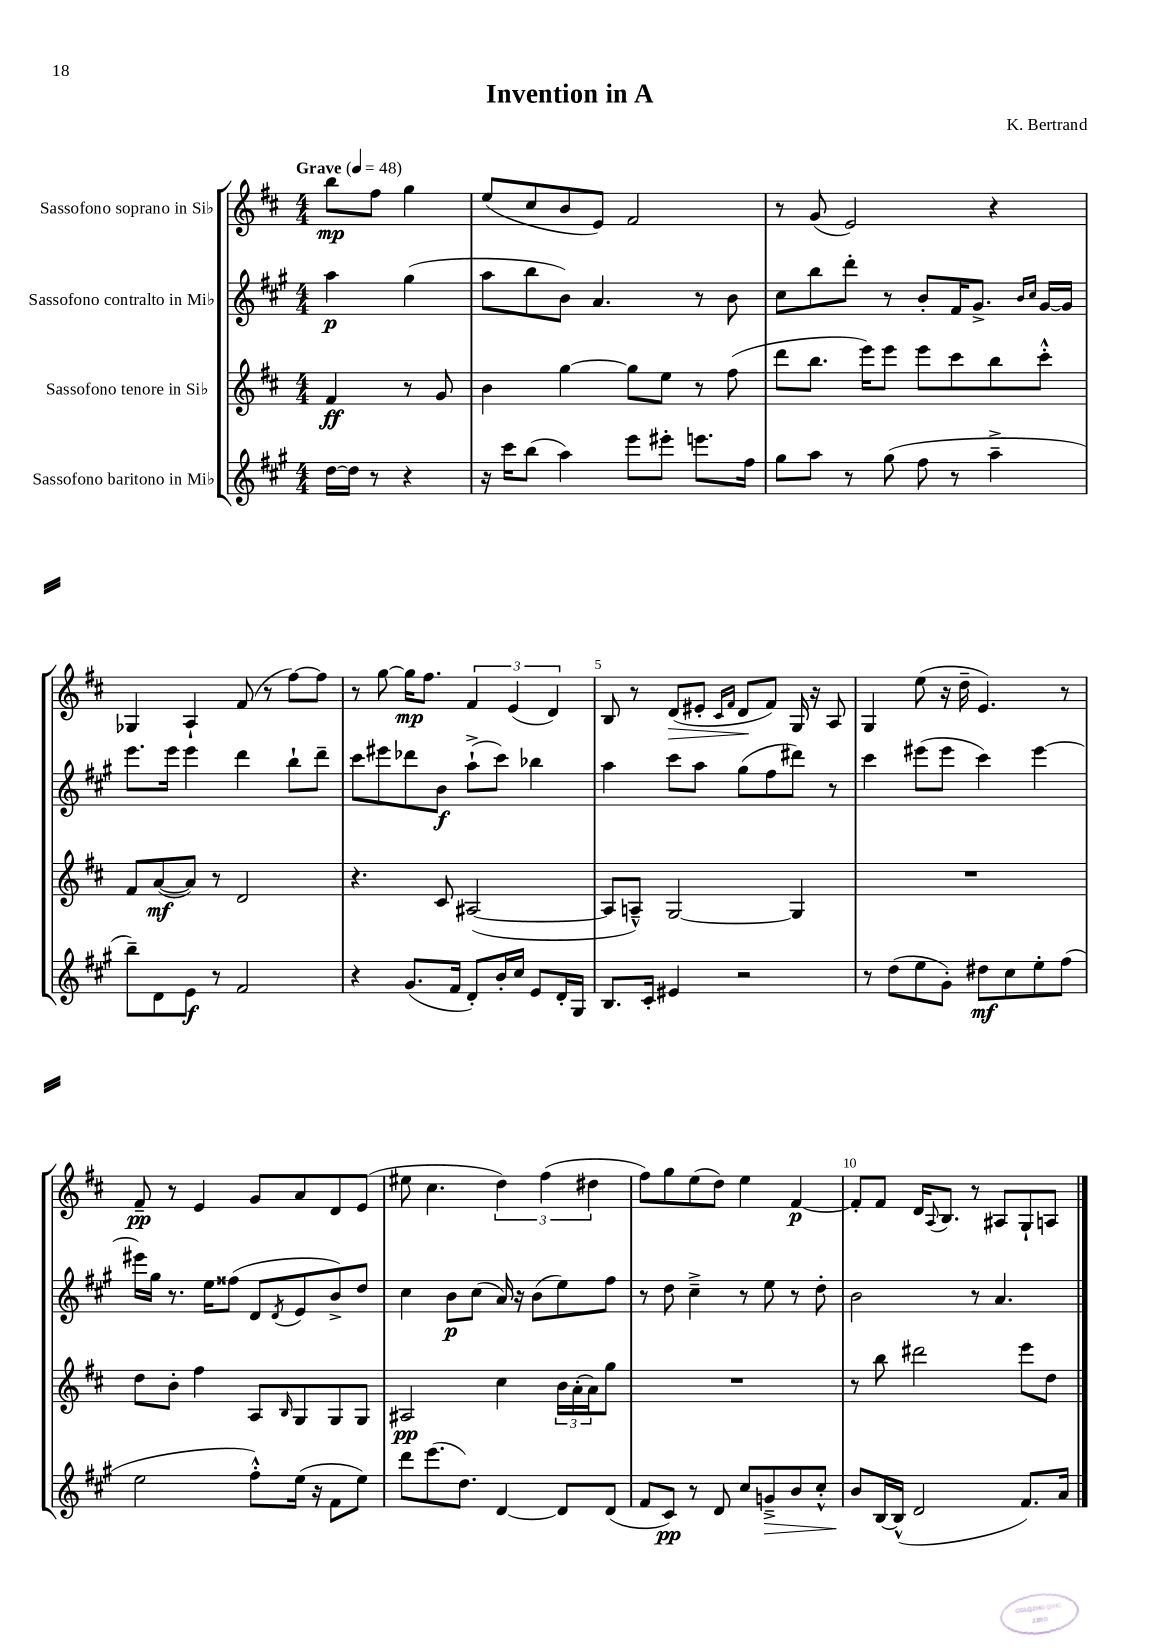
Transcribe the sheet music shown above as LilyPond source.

\header { title = "Invention in A" composer = "K. Bertrand" }
<<
\new StaffGroup <<
\new Staff = "s0" \with { instrumentName = "Sassofono soprano in Sib" } {
    \clef treble \key d \major \numericTimeSignature \time 4/4 \partial 2 \tempo "Grave" 4 = 48
    b''8\mp fis''8 g''4 |
    e''8( cis''8 b'8 e'8) fis'2 |
    r8 g'8( e'2) r4 |
    ges4 a4-! fis'8( r8 fis''8~) fis''8 |
    r8 g''8~ g''16\mp fis''8. \tuplet 3/2 { fis'4 e'4( d'4) } |
    b8 r8 d'8\>( eis'8-. \grace { cis'16 fis'16 } d'8\! fis'8) g16 r16 a8 |
    g4 e''8( r16 d''16-- e'4.) r8 |
    fis'8--\pp r8 e'4 g'8 a'8 d'8 e'8( |
    eis''8 cis''4. \tuplet 3/2 { d''4) fis''4( dis''4 } |
    fis''8) g''8 e''8( d''8) e''4 fis'4~\p |
    fis'8-. fis'8 d'16 \appoggiatura { a8 } b8. r8 ais8 g8-! a8 \bar "|." |
}
\new Staff = "s1" \with { instrumentName = "Sassofono contralto in Mib" } {
    \clef treble \key a \major \numericTimeSignature \time 4/4 \partial 2
    a''4\p gis''4( |
    a''8 b''8 b'8) a'4. r8 b'8 |
    cis''8 b''8 d'''8-. r8 b'8-. fis'16 gis'8.-> \grace { b'16 cis''16 } gis'16~ gis'16 |
    e'''8. e'''16 e'''4 d'''4 b''8-! d'''8-- |
    cis'''8 eis'''8 des'''8 b'8\f a''8-!->( cis'''8) bes''4 |
    a''4 cis'''8 a''8 gis''8( fis''8 dis'''8) r8 |
    cis'''4 eis'''8( eis'''8 cis'''4) eis'''4~ |
    eis'''16 gis''16 r8. e''16 fisis''8( d'8 \acciaccatura { d'8 } e'8 b'8->) d''8 |
    cis''4 b'8\p cis''8( a'16) r16 b'8( e''8) fis''8 |
    r8 d''8 cis''4---> r8 e''8 r8 d''8-. |
    b'2 r8 a'4. \bar "|." |
}
\new Staff = "s2" \with { instrumentName = "Sassofono tenore in Sib" } {
    \clef treble \key d \major \numericTimeSignature \time 4/4 \partial 2
    fis'4\ff r8 g'8 |
    b'4 g''4~ g''8 e''8 r8 fis''8( |
    d'''8 b''8. e'''16) e'''8 e'''8 cis'''8 b''8 cis'''8-.-^ |
    fis'8 a'8~\mf( a'8) r8 d'2 |
    r4. cis'8 ais2~( |
    ais8 a8---^) g2~ g4 |
    R1 |
    d''8 b'8-. fis''4 a8 \grace { b16 } g8 g8 g8 |
    ais2\pp cis''4 \tuplet 3/2 { b'16 a'16-.( a'16) } g''8 |
    R1 |
    r8 b''8 dis'''2 e'''8 d''8 \bar "|." |
}
\new Staff = "s3" \with { instrumentName = "Sassofono baritono in Mib" } {
    \clef treble \key a \major \numericTimeSignature \time 4/4 \partial 2
    d''16~ d''16 r8 r4 |
    r16 cis'''16 b''8( a''4) e'''8 eis'''8-. e'''8. fis''16 |
    gis''8 a''8 r8 gis''8( fis''8 r8 a''4---> |
    b''8--) d'8 e'8\f r8 fis'2 |
    r4 gis'8.( fis'16 d'8-.) b'16-. cis''16 e'8 d'16-. gis16 |
    b8. cis'16-. eis'4 r2 |
    r8 d''8( e''8 gis'8-.) dis''8\mf cis''8 e''8-. fis''8( |
    e''2 fis''8-.-^) e''16( r16 fis'8 e''8) |
    d'''8 e'''8.( d''8.) d'4~ d'8 d'8( |
    fis'8 cis'8\pp) r8 d'8 cis''8 g'8--->\> b'8 cis''8-.-^ |
    b'8\! b16~ b16-^( d'2 fis'8.) a'16 \bar "|." |
}
>>
>>
\layout { \context { \Score \override BarNumber.break-visibility = ##(#f #t #t) barNumberVisibility = #(every-nth-bar-number-visible 5) } }
